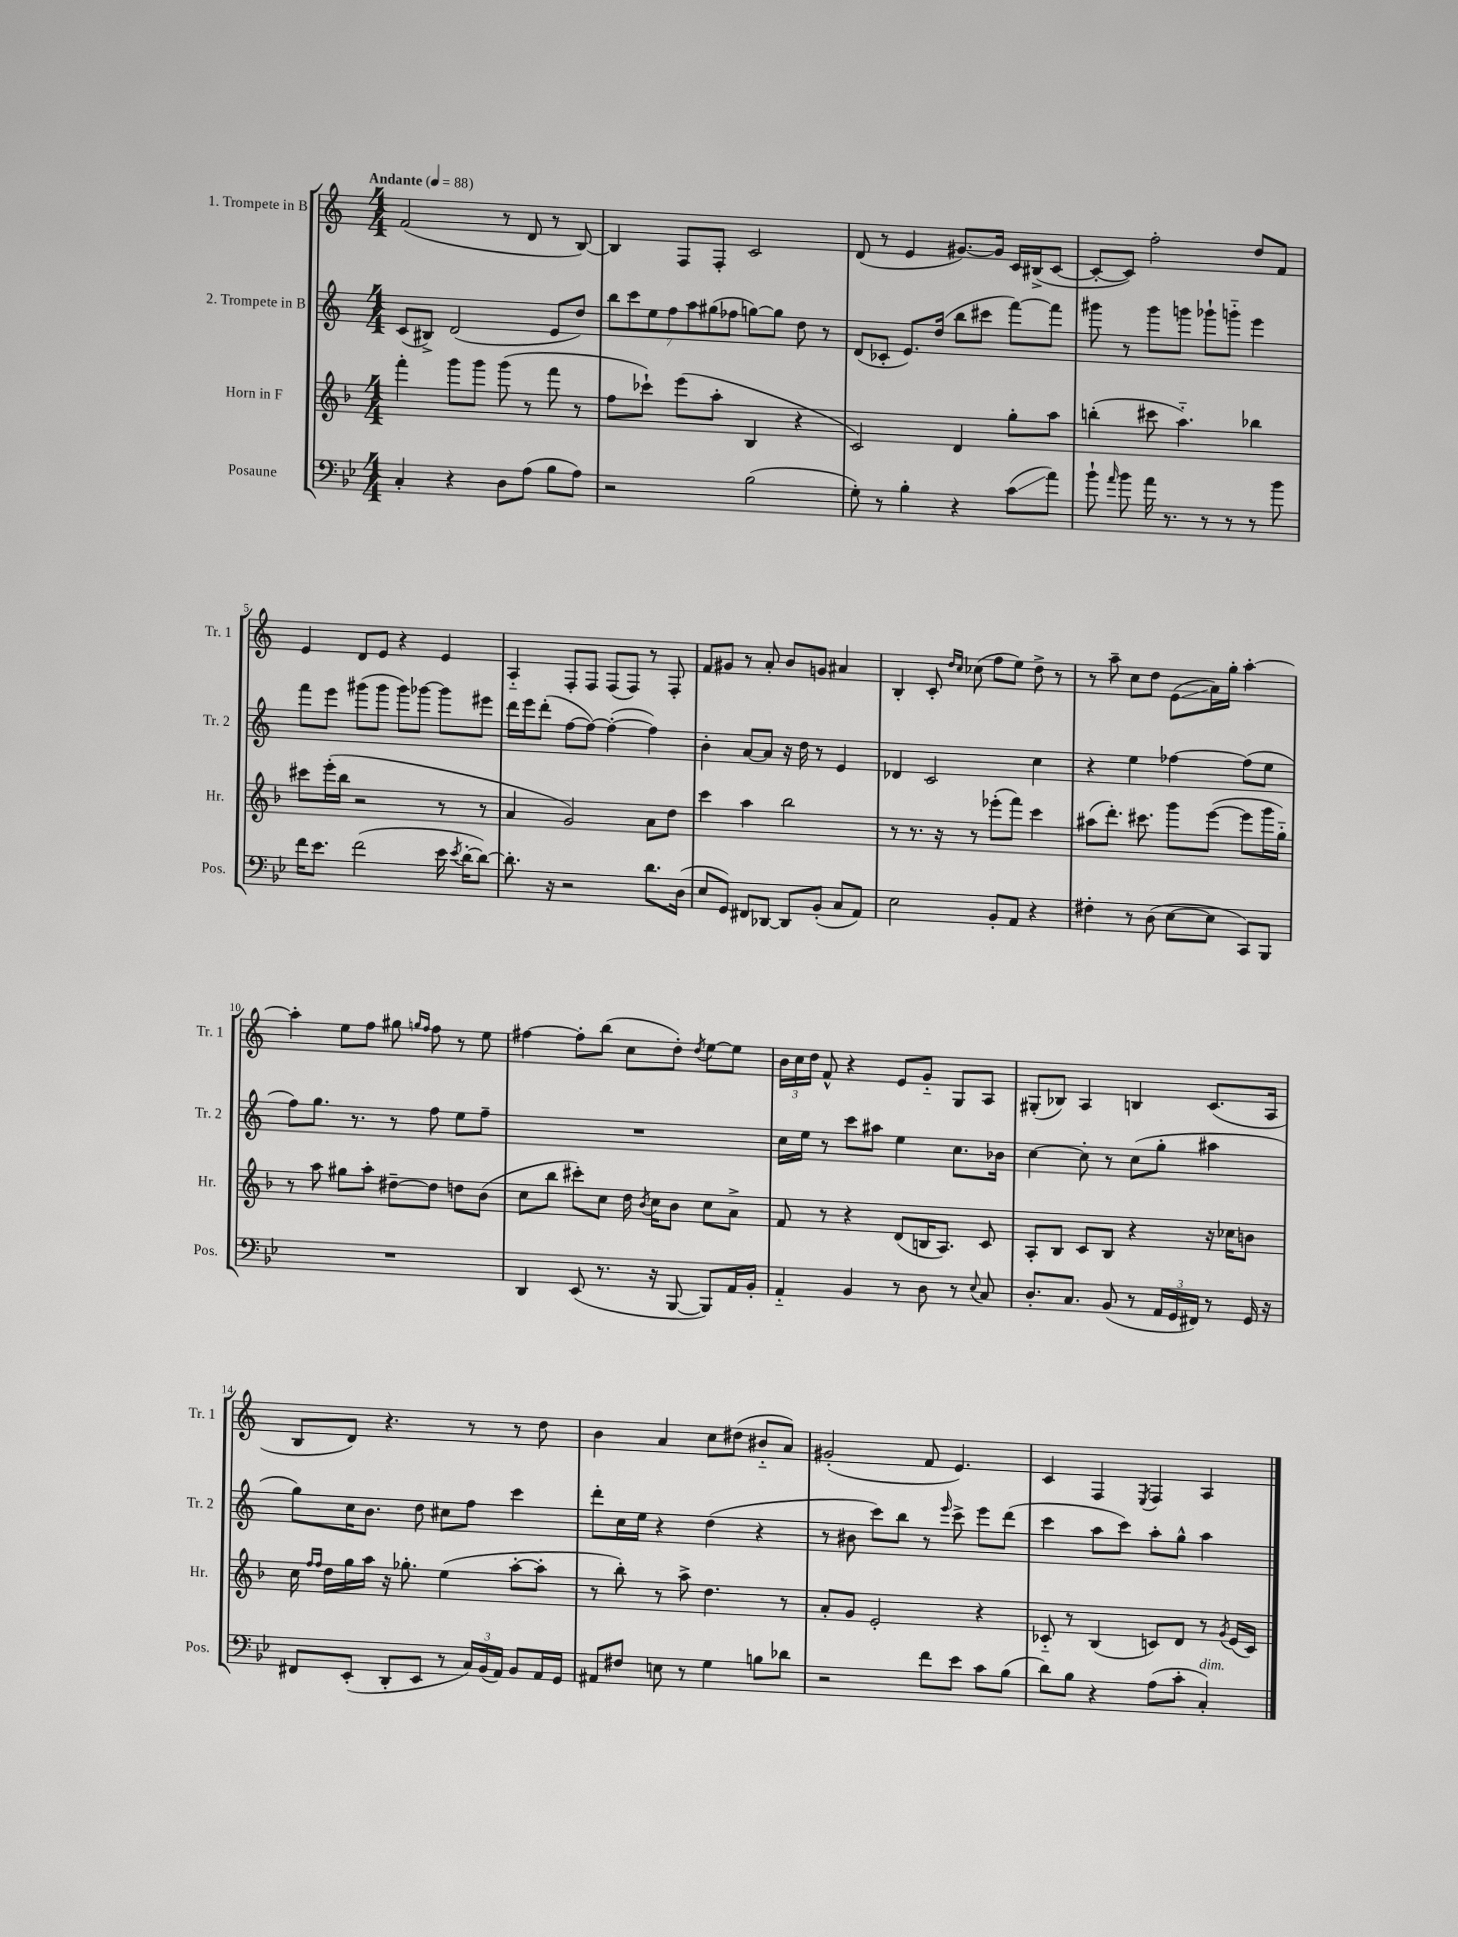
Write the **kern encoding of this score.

**kern	**kern	**kern	**kern
*staff4	*staff3	*staff2	*staff1
*clefF4	*clefG2	*clefG2	*clefG2
*k[b-e-]	*k[b-]	*k[]	*k[]
*M4/4	*M4/4	*M4/4	*M4/4
*MM88	*MM88	*MM88	*MM88
4C'	4fff'	(8c	(2f
.	.	8B#^)	.
4r	8ggg	(2d	.
.	8ggg	.	.
8D	(8ggg	.	8r
(8A	8r	.	8d
8B-	8fff	8e	8r
8A)	8r	8dd)	[8B)
=	=	=	=
2r	8ff	14bb	4B]
.	.	14ccc	.
.	8ccc-`)	.	.
.	.	14ee	.
.	.	14ff	.
.	(8eee	.	8F
.	.	14aa	.
.	.	(14gg#	.
.	8aa'	.	8F'
.	.	14ff-	.
(2B-	4B-	[8gg)	2c
.	.	8gg]	.
.	4r	8dd	.
.	.	8r	.
=	=	=	=
8G')	2c)	(8d	(8d
8r	.	8c-'	8r
4B-'	.	8.e)	4e
.	.	(16dd	.
4r	4d	8bb	[8.g#)
.	.	8ccc#	.
.	.	.	16g#]
(8c	8gg'	[8fff)	16c
.	.	.	(16B#^
8a)	8aa	8fff]	[8c
=	=	=	=
8b-`	(4bb'	8ggg#	8c'_
16qqa	.	.	.
8b-	.	8r	8c])
16a	8ccc#	8ggg#	2ff'
8.r	.	.	.
.	4.aa'~)	8ggg	.
8r	.	8ggg-`	.
8r	.	8ggg'~	.
8r	4bb-	4eee	8dd
8b-	.	.	8f
=	=	=	=
16f	8ccc#	8fff	4e
8.e-	.	.	.
.	(16eee'	8eee	.
.	16bb-	.	.
(2f	2r	(8ggg#	8d
.	.	8ggg#	8e
.	.	8ggg#)	4r
.	.	[8ggg-	.
16e-	8r	8ggg-]	4e
8qe-	.	.	.
[16d'	.	.	.
8d_)	8r	8eee#	.
=	=	=	=
8.d']	4a	16ddd	4A'~
.	.	16eee	.
.	.	(8ddd'	.
16r	.	.	.
2r	2g)	[8ff	8F'
.	.	8ff_)	8F
.	.	(4ff'_	(8F
.	.	.	8F)
8.d	8a	4ff])	8r
.	8dd	.	8F'
(16D	.	.	.
=	=	=	=
8E-	4ccc	4b'	8f
8GG)	.	.	8g#
8FF#	4aa	[8a	8r
[8DD-	.	8a]	8a'
8DD-]	2bb-	16r	8b
.	.	16dd	.
(8BB-'	.	8r	8g
8C	.	4e	4a#
8AA)	.	.	.
=	=	=	=
2E-	8r	4d-	4B'
.	8.r	.	.
.	.	2c	8c'
.	16r	.	.
.	.	.	16qqdd
.	.	.	16qqcc
.	8r	.	(8cc-
8BB-'	(8eee-'	.	8ff
8AA	8fff)	.	8ee)
4r	4ccc	4cc	8dd^
.	.	.	8r
=	=	=	=
4F#'	(8aa#	4r	8r
.	8.ddd')	.	8aa~
8r	.	4ee	8cc
.	8.ccc#	.	.
(8D	.	.	8dd
[8E-	8ggg	[4ff-	(8e
8E-]	([8eee	.	16a)
.	.	.	16gg'
8CC)	8eee]	(8ff-]	[4aa'
8BBB-	16ggg	8ee	.
.	16gg'~)	.	.
=	=	=	=
1r	8r	8ff)	4aa']
.	8aa	8.gg	.
.	8gg#	.	8ee
.	.	8.r	.
.	8aa'	.	8ff
.	[8dd#~	8r	8gg#
.	.	.	16qqgg
.	.	.	16qqff
.	8dd#]	8ff	8ff
.	8dd	8ee	8r
.	(8b-	8ff~	8ee
=	=	=	=
4DD	8cc	1r	[4ff#
.	8bb-	.	.
(8EE-	8ccc#')	.	8ff#']
8.r	8cc	.	(8bb
.	16dd	.	8cc
.	8qb-	.	.
16r	16cc	.	.
[8BBB-	8b-	.	8dd')
.	.	.	8qdd
8BBB-])	8cc	.	[8ee
16AA	8a^	.	8ee]
16BB-'	.	.	.
=	=	=	=
4AA'~	8f	16cc	24b
.	.	.	24cc
.	.	16ee	.
.	.	.	24dd
.	8r	8r	8f^^
4BB-	4r	8ccc	4r
.	.	8aa#	.
8r	(8d	4ee	8e
8D	16B	.	8g'~
.	8.A)	.	.
8r	.	8.cc	8G
8qqE-	.	.	.
8C	8c	.	8A
.	.	16b-	.
=	=	=	=
8.D'	8A'	[4cc	(8G#'
.	8B-	.	8B-)
8.C	.	.	.
.	8c	8cc']	4A
(8BB-	8B-	8r	.
8r	4r	(8cc	4B
24AA	.	8gg'	.
24GG	.	.	.
24FF#)	.	.	.
8r	16r	4aa#	(8.c
.	16cc-	.	.
16GG	8b	.	.
16r	.	.	16A
=	=	=	=
8FF#	16cc	8gg)	8B
.	16qqff	.	.
.	16qqff	.	.
.	16dd	.	.
(8EE-'	16gg	16cc	8d)
.	16aa	8.b	.
8DD'	16r	.	4.r
.	8.gg-'	.	.
8EE-	.	8dd	.
8r	(4ee	8cc#	.
24C)	.	8ff	8r
(24BB-	.	.	.
24AA)	.	.	.
8BB-	[8aa'	4ccc	8r
16AA	8aa']	.	8dd
16GG	.	.	.
=	=	=	=
8AA#	8r	8ddd'	4b
8F#	8bb-')	16cc	.
.	.	16ee	.
8E	8r	4r	4a
8r	8aa^	.	.
4G	4.dd	(4dd	8cc
.	.	.	(8dd#
8B	.	4r	8b#'~
8d-	8r	.	8a)
=	=	=	=
2r	8a'	8r	(2g#'
.	8g	8b#	.
.	2e'	8ccc)	.
.	.	8bb	.
8f	.	8r	8f
.	.	16qqeee	.
8e-	.	8ccc^	4.e)
8c	4r	8eee	.
(8B-	.	(8ddd	.
=	=	=	=
8d)	8c-'~	4ccc	4c
8B-	8r	.	.
4r	(4B-	8aa	4F
.	.	8ccc)	.
.	.	.	8qE
(8A	8c)	8aa'	4F
8c'	8d	8gg^^	.
4C')	8r	4aa	4A
.	8qg	.	.
.	(16e	.	.
.	16c)	.	.
==	==	==	==
*-	*-	*-	*-
